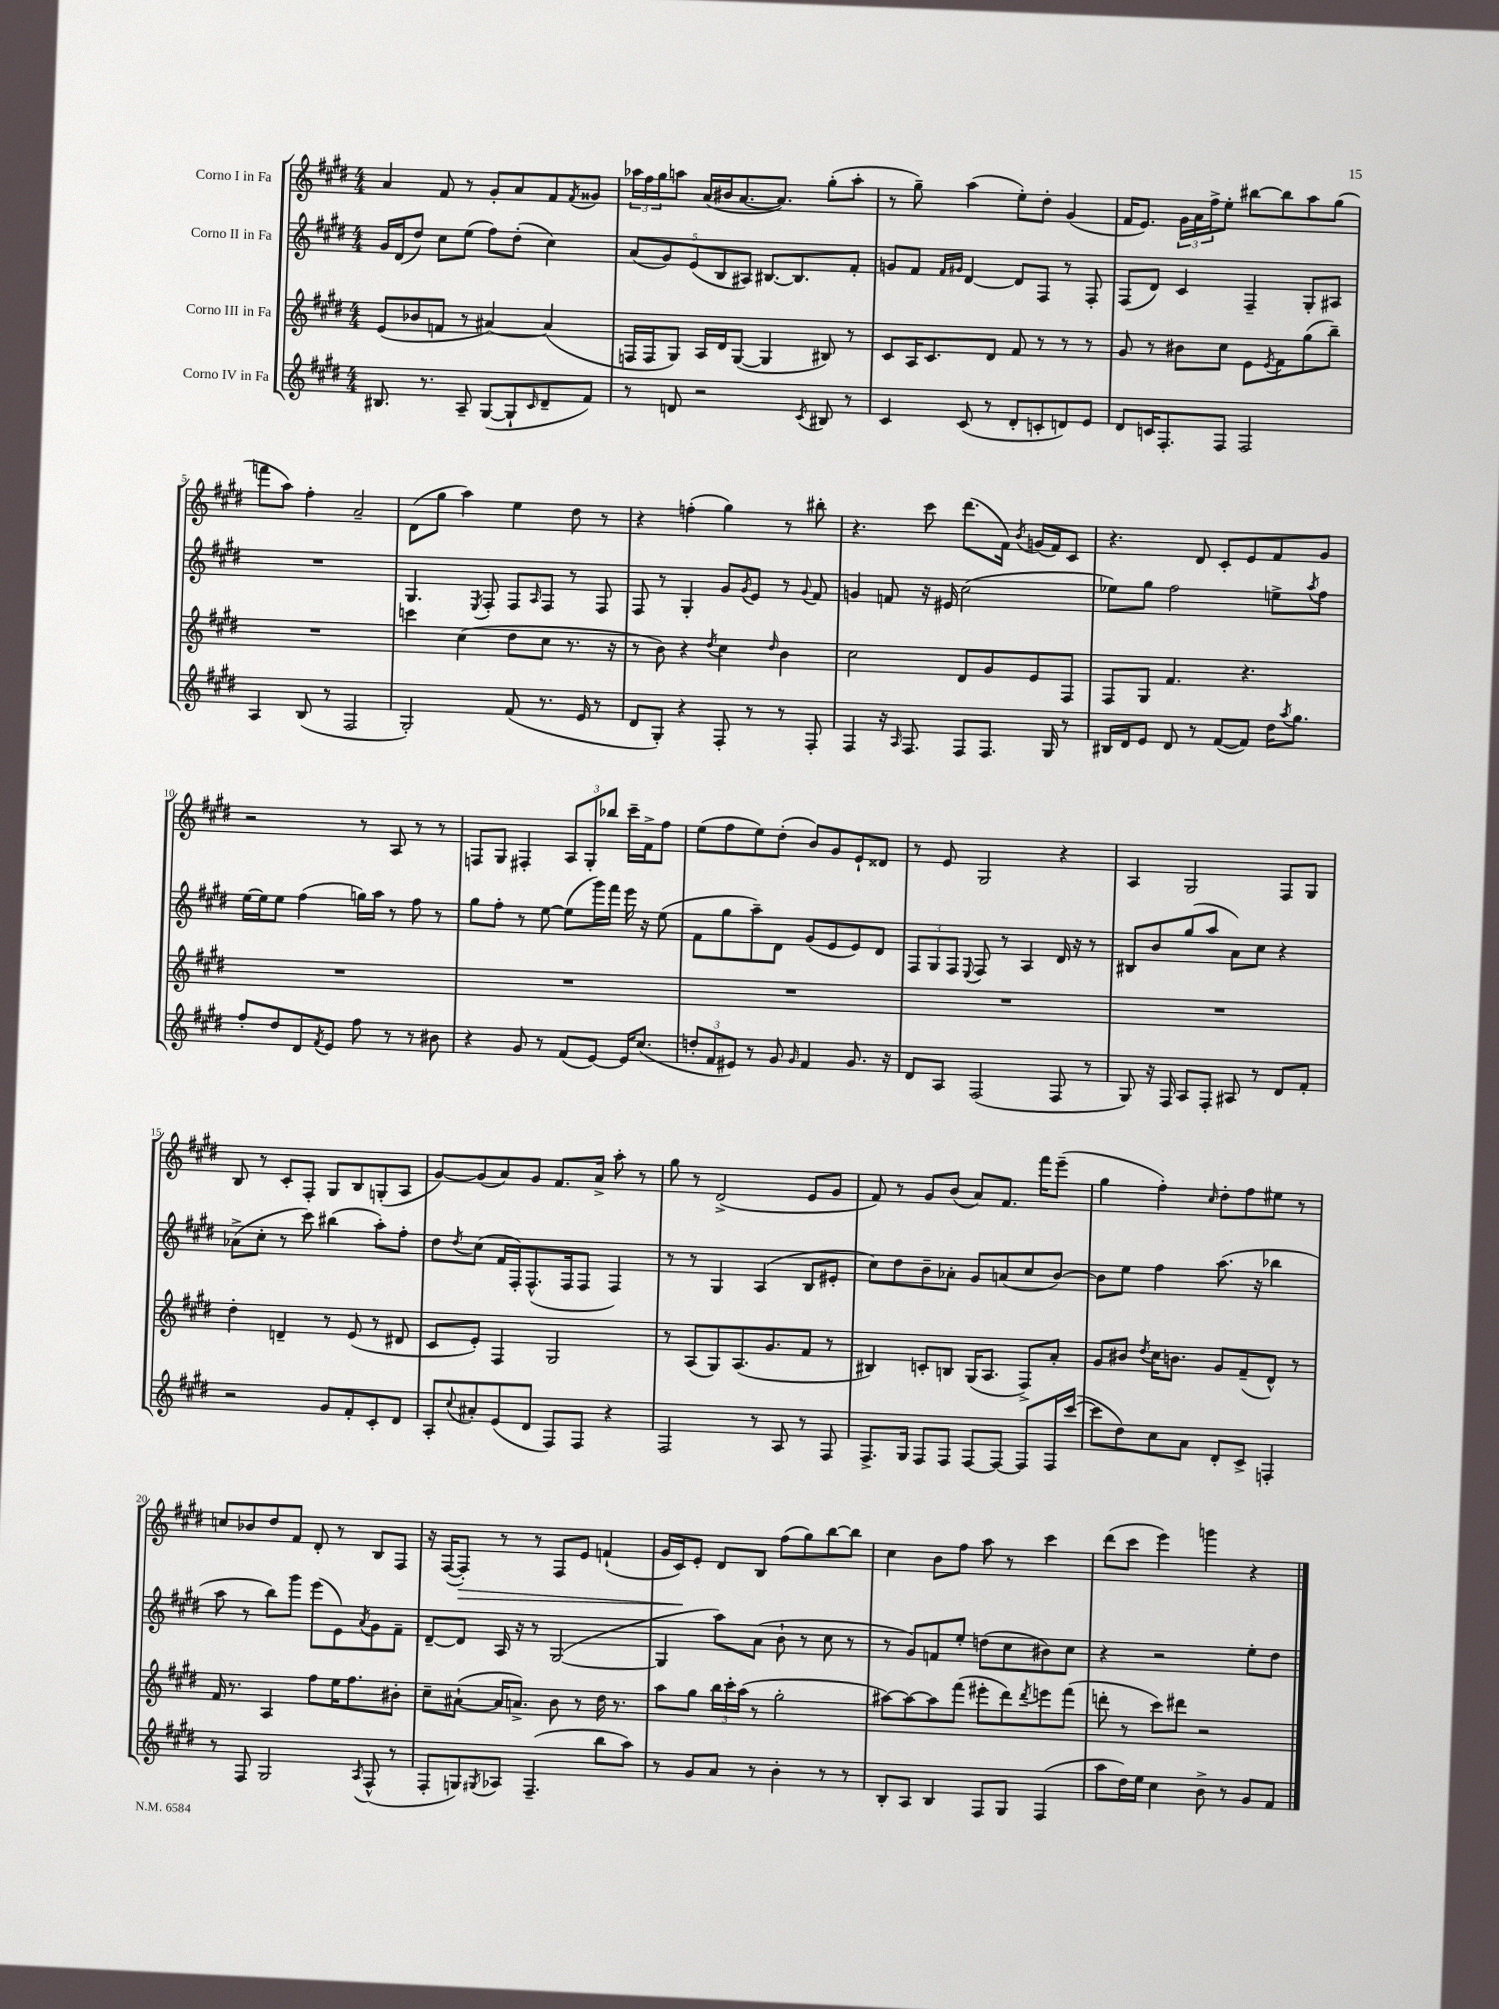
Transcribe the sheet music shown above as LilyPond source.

<<
\new StaffGroup <<
\new Staff = "s0" \with { instrumentName = "Corno I in Fa" } {
    \clef treble \key e \major \numericTimeSignature \time 4/4
    a'4 fis'8 r8 gis'8-. a'8 fis'8 \acciaccatura { fis'8 } gisis'8 |
    \tuplet 3/2 { aes''16 fis''16 gis''16 } a''8 a'16( bis'16 a'8.~ a'8.) gis''8-.( a''8-. |
    r8 gis''8--) a''4( e''8-.) dis''8-. gis'4( |
    fis'16 e'8.) \tuplet 3/2 { gis'16 a'16 fis''16-> } e''8-. bis''8~ bis''8 a''8 gis''8( |
    f'''8 a''8) fis''4-. a'2-- |
    dis'8( gis''8 a''4) e''4 dis''8 r8 |
    r4 f''4-.( gis''4) r8 bis''8-. |
    r4. cis'''8 dis'''8.( fis'16) \acciaccatura { b'8 } g'16( fis'16) cis'8 |
    r4. dis'8 cis'8-. e'8 fis'8 gis'8 |
    r2 r8 a8 r8 r8 |
    f8 gis8 fis4-. \tuplet 3/2 { a8 gis8-. bes''8 } cis'''16-- fis'16-> fis''8 |
    e''8( fis''8 e''8) dis''8-.( b'8) gis'8 e'8-! disis'8 |
    r8 e'8 gis2 r4 |
    a4 gis2 fis8 gis8 |
    b8 r8 cis'8-. fis8-. gis8 b8 g8-.( a8 |
    gis'8~) gis'8( a'8) gis'8 fis'8. a'16-> a''8-. r8 |
    gis''8 r8 dis'2->( e'8 gis'8 |
    fis'8) r8 gis'8 b'8( a'8) fis'8. fis'''16 e'''8--( |
    gis''4 fis''4-.) \grace { cis''16 } dis''8-. fis''8 eis''8 r8 |
    c''8 bes'8 dis''8 fis'8 dis'8-. r8 b8 fis8 |
    r16 fis16~( fis8-.\>) r8 r8 fis8 e'8 f'4-!( |
    gis'16 cis'16\!) e'8-. dis'8 b8 fis''8( gis''8) b''8~ b''8 |
    cis''4 b'8 fis''8 a''8 r8 cis'''4 |
    dis'''8( cis'''8 e'''4) g'''4 r4 \bar "|." |
}
\new Staff = "s1" \with { instrumentName = "Corno II in Fa" } {
    \clef treble \key e \major \numericTimeSignature \time 4/4
    gis'16 dis'16( dis''8) cis''8 e''8( fis''8) dis''8-.( cis''4) |
    \tuplet 5/4 { a'8( gis'8) e'8( b8 ais8) } bis8.~ bis8. fis'8-. |
    g'8 fis'8 \grace { fis'16 gis'16 } dis'4~ dis'8 fis8 r8 fis8-. |
    fis8( dis'8) cis'4 fis4-- gis8-. ais8 |
    R1 |
    gis4. \acciaccatura { e8 } fis8-. fis8 \grace { a16 } fis8 r8 fis8 |
    fis8 r8 gis4-. gis'8 \acciaccatura { gis'8 } e'8 r8 \appoggiatura { gis'8 } fis'8 |
    g'4 f'8 r16 eis'16 cis''2( |
    ees''8) gis''8 fis''2 e''8-> \acciaccatura { a''8 } fis''8 |
    e''16~ e''16 e''8 fis''4( g''16) a''16 r8 fis''8 r8 |
    gis''8 fis''8-. r8 e''8~ e''8( gis'''16) fis'''16 e'''16 r16 e''8( |
    fis'8 gis''8 a''8--) dis'8 gis'8( e'8 e'8) dis'8 |
    \tuplet 3/2 { fis8 gis8 fis8 } \appoggiatura { e8 } fis8 r8 a4 dis'16 r16 r8 |
    bis8 b'8 gis''8( a''8 a'8) cis''8 r4 |
    aes'8->( cis''8-. r8 cis'''8) bis''4( a''8-.) fis''8-. |
    dis''8 \acciaccatura { dis''8 } cis''8( fis'16 fis16-.) fis8.-^( fis16 fis8 fis4) |
    r8 r8 gis4 a4( b8 eis'8-. |
    cis''8) dis''8 b'8-- aes'8-. gis'8 a'8( cis''8 b'8~) |
    b'8 e''8 fis''4 a''8.( r16 bes''4 |
    a''8 r8 b''8) gis'''8 e'''8( e'8) \acciaccatura { a'8 } gis'8 fis'8-- |
    dis'8~-- dis'8 a16 r16 r8 gis2~( |
    gis4 a''8) a'8( b'8-! r8 cis''8 r8 |
    r8 gis'8) f'8 e''8-. d''8( cis''8 bis'8) cis''8 |
    r4 r2 e''8-. dis''8 \bar "|." |
}
\new Staff = "s2" \with { instrumentName = "Corno III in Fa" } {
    \clef treble \key e \major \numericTimeSignature \time 4/4
    e'8( bes'8 f'8 r8 ais'4~) ais'4( |
    f16 f16 gis8) a16 dis'16 gis8~( gis4 bis8) r8 |
    cis'8 a16 cis'8. dis'8 fis'8 r8 r8 r8 |
    gis'8 r8 bis'8 cis''8 e'8 \acciaccatura { e'8 } fis'8 gis''8( b''8--) |
    R1 |
    c'''4 cis''4( dis''8 cis''8 r8. r16 |
    r8 b'8) r4 \acciaccatura { dis''8 } cis''4 \grace { dis''16 } b'4 |
    cis''2 dis'8 gis'8 e'8 fis8 |
    fis8 gis8 fis'4. r4. |
    R1 |
    R1 |
    R1 |
    R1 |
    R1 |
    dis''4-. d'4-- r8 e'8( r8 dis'8 |
    cis'8 e'8-.) fis4 gis2 |
    r8 a8( gis8) a8.( gis'8. fis'8 r8 |
    bis4) c'8-. b8 gis16( a8. fis8->) a'8-. |
    gis'8 bis'8 \acciaccatura { dis''8 } cis''16 b'8. gis'8 fis'8--( dis'8-^) r8 |
    fis'16 r8. a4 fis''8 e''16 fis''8. bis'8-. |
    cis''8-- ais'8~-!( ais'16 a'8.->) b'8 r8 dis''16 r8. |
    a''8 gis''8 \tuplet 3/2 { b''16 cis'''16-. a''16( } r8 gis''2-. |
    ais''8~) ais''8~ ais''8 fis'''8( eis'''8-. dis'''8) \acciaccatura { dis'''8 } e'''8 fis'''8( |
    d'''8-. r8 cis'''8) dis'''8 r2 \bar "|." |
}
\new Staff = "s3" \with { instrumentName = "Corno IV in Fa" } {
    \clef treble \key e \major \numericTimeSignature \time 4/4
    bis8. r8. a8-- gis8~( gis8-! \grace { cis'16 } dis'8-- fis'8) |
    r8 d'8 r2 \acciaccatura { cis'8 } bis8 r8 |
    cis'4 cis'8( r8 dis'8-. c'8-. d'8) e'8 |
    dis'8 c'16 fis8.-. fis8 fis2 |
    a4 b8( r8 fis2 |
    gis2-.) fis'8( r8. e'16 r8 |
    dis'8 gis8-.) r4 fis8-. r8 r8 fis8-. |
    fis4 r16 \grace { a16 } fis8. fis8 fis8. gis16 r8 |
    bis16 dis'16 e'8 dis'8 r8 fis'8~( fis'8) dis''16 \acciaccatura { a''8 } gis''8. |
    fis''8-. dis''8 dis'8 \acciaccatura { fis'8 } e'8 fis''8 r8 r8 bis'8 |
    r4 gis'8 r8 fis'8( e'8~) e'16 cis''8.( |
    \tuplet 3/2 { d''8-. fis'8 eis'8) } r8 gis'8 \grace { gis'16 } fis'4 gis'8. r16 |
    dis'8 a8 fis2( fis8 r8 |
    gis8) r16 fis16 a8 fis8-. ais8 r8 dis'8 fis'8-. |
    r2 gis'8 fis'8-. cis'8-. dis'8 |
    a8-. \appoggiatura { cis''8 } ais'8-. e'8( dis'8 fis8) fis8 r4 |
    fis2 r8 a8 r8 fis8 |
    fis8.-> gis16 fis8 fis8 fis8~ fis8~ fis8 fis16 cis'''16~( |
    cis'''8 dis''8) cis''8 a'8 dis'8-. cis'8-> f4-. |
    r8 fis8 gis2 \acciaccatura { a8 } fis8-^( r8 |
    fis8-. g8) \acciaccatura { gis8 } aes8 fis4.--( b''8 a''8) |
    r8 gis'8 a'8 r8 b'4-. r8 r8 |
    b8-. a8 b4 fis8 gis8 fis4( |
    a''8 dis''16) e''16 cis''4 b'8-> r8 gis'8 fis'8 \bar "|." |
}
>>
>>
